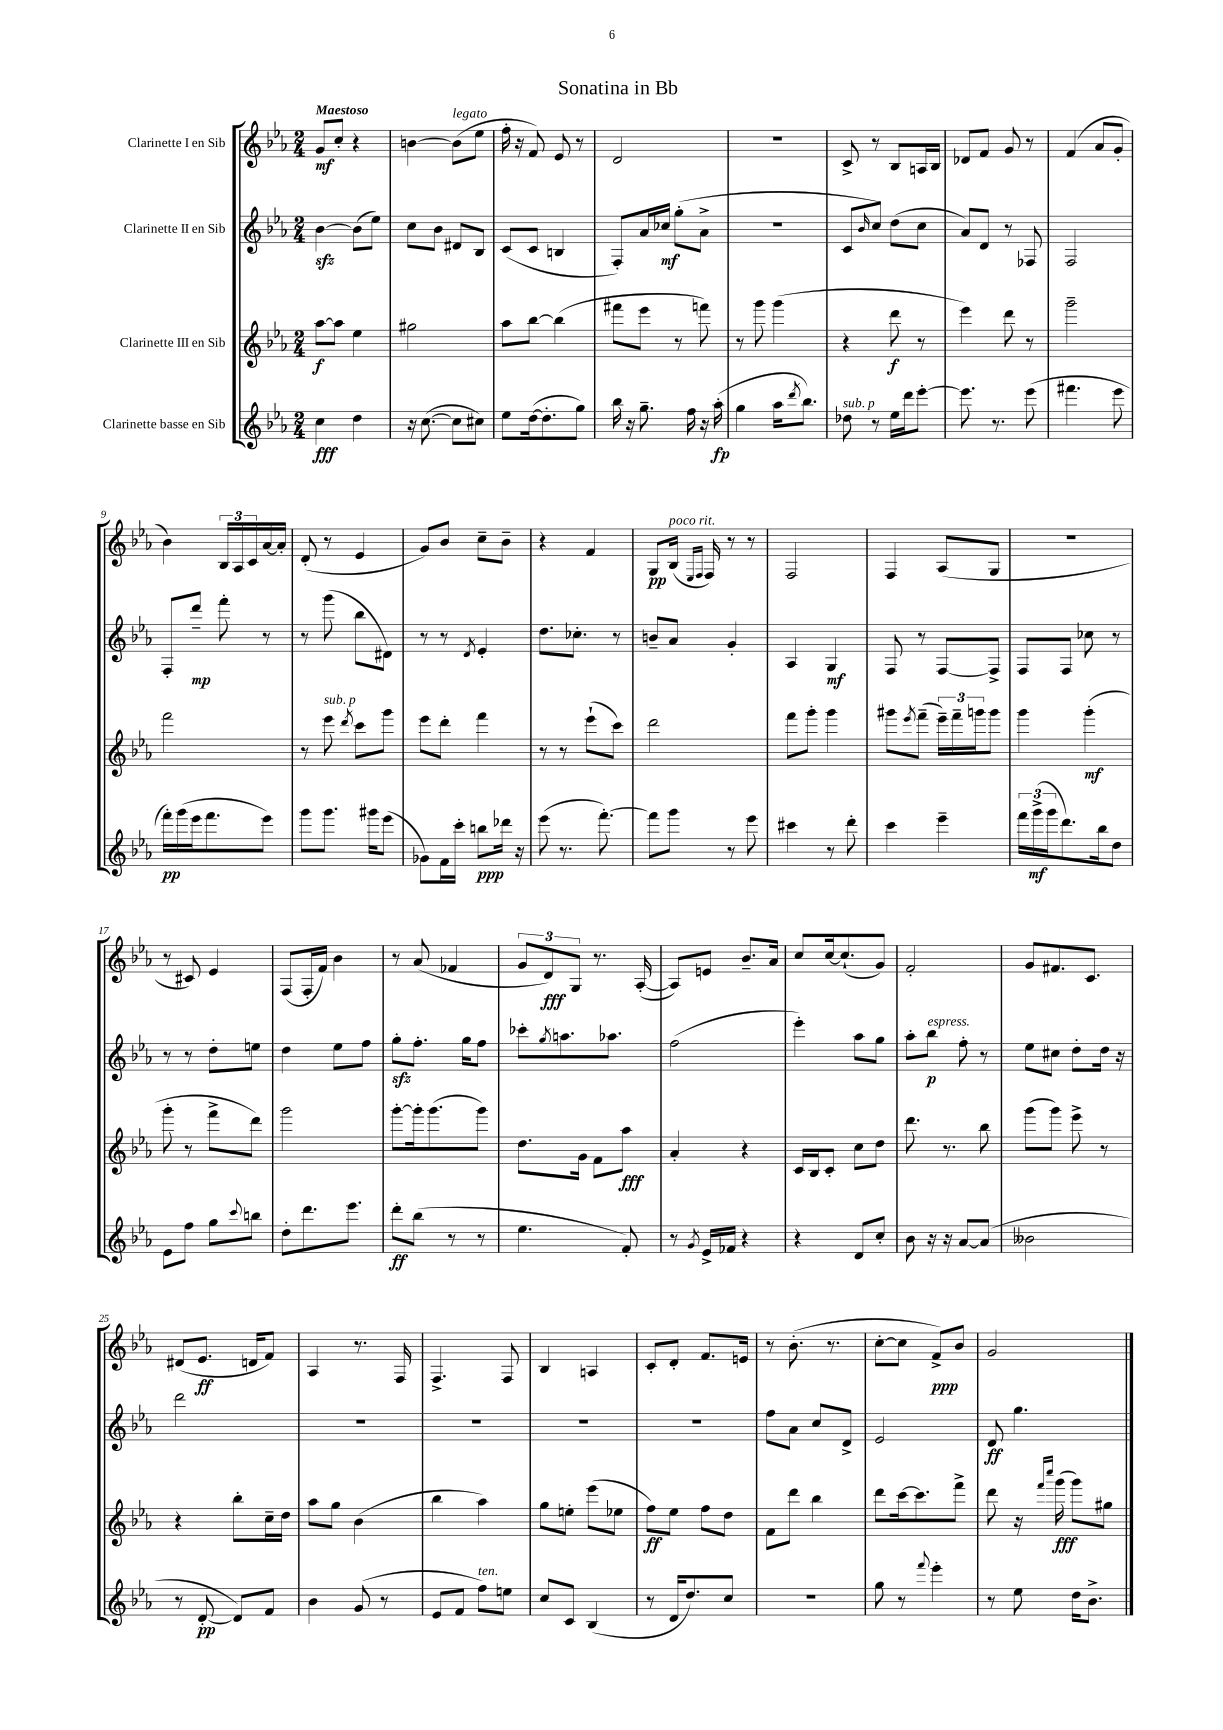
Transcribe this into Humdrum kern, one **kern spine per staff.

**kern	**kern	**kern	**kern
*staff4	*staff3	*staff2	*staff1
*clefG2	*clefG2	*clefG2	*clefG2
*k[b-e-a-]	*k[b-e-a-]	*k[b-e-a-]	*k[b-e-a-]
*M2/4	*M2/4	*M2/4	*M2/4
4cc\	[8aa-\L	[4b-\	8g/L
.	8aa-\]J	.	8cc'/J
4dd\	4ee-\	(8b-\]L	4r
.	.	8ee-\J)	.
=	=	=	=
16r	2gg#\	8cc\L	[4b\
([8.cc\	.	.	.
.	.	8b-\J	.
8cc\]L	.	8d#/L	(8b\]L
8cc#\J)	.	8B-/J	8ee-\J
=	=	=	=
8ee-\L	8aa-\L	(8c/L	16ff'\
.	.	.	16r
([16dd\k	[8bb-\J	8c/J	8f/)
8.dd'\]	.	.	.
.	(4bb-\]	4B/	8e-/
8gg\J)	.	.	8r
=	=	=	=
16bb-\	8fff#\L	8F'/L)	2d/
16r	.	.	.
8.gg~\	8eee-\J	16a-/L	.
.	.	16cc-/JJ	.
.	8r	(8gg'\L	.
16ff\	.	.	.
16r	8fff\)	8a-^\J	.
(16aa-'\	.	.	.
=	=	=	=
4gg\	8r	2r	2r
.	8ggg\	.	.
16aa-\LK	(4ggg\	.	.
8qddd/	.	.	.
8.bb-\J)	.	.	.
=	=	=	=
8dd-\	4r	8c/L	8c^/
.	.	16qqb-/	.
8r	.	8cc/J)	8r
16ee-\LL	8ddd\	(8dd\L	8B-/L
16ddd\J	.	.	.
[8eee-'\J	8r	8cc\J	16A/L
.	.	.	16B-/JJ
=	=	=	=
8.eee-\]	4eee-\)	8a-/L)	8d-/L
.	.	8d/J	8f/J
8.r	.	.	.
.	8ddd\	8r	8g/
(8eee-\	8r	8F-/	8r
=	=	=	=
4.fff#\	2ggg~\	2F/	(4f/
.	.	.	8a-/L
8eee-\	.	.	8g'/J
=	=	=	=
16fff'\LL)	2fff\	8F'/L	4b-\)
(16ggg\	.	.	.
16eee-\J	.	8ddd~/J	.
8.fff\	.	.	.
.	.	8fff'\	24B-/LL
.	.	.	24A-/
.	.	.	24c/
8eee-\J)	.	8r	[16a-/
.	.	.	16a-'/]JJ
=	=	=	=
8ggg\L	8r	8r	(8d'/
8.ggg\J	8eee-\	(8ggg\	8r
.	8qddd/	.	.
.	8ccc\L	8bb-\L	4e-/
16ggg#\LK	.	.	.
(8eee-\J	8ggg\J	8d#\J)	.
=	=	=	=
8g-\L)	8eee-\L	8r	8g/L)
16f\L	8ddd'\J	8r	8b-/J
16ccc'\JJ	.	.	.
.	.	8qd/	.
8bb\L	4fff\	4e-'/	8cc~\L
16ddd-\Jk	.	.	8b-~\J
16r	.	.	.
=	=	=	=
(8eee-\	8r	8.dd\L	4r
8.r	8r	.	.
.	.	8.cc-'\J	.
.	(8eee-`\L	.	4f/
[8.fff'\)	.	.	.
.	8ccc\J)	8r	.
=	=	=	=
8fff\]L	2ddd\	8b~/L	8G/L
8ggg\J	.	8a-/J	(16B-/Jk
.	.	.	16qqE-/LL
.	.	.	16qqF/JJ
.	.	.	16F/)
8r	.	4g'/	8r
8eee-\	.	.	8r
=	=	=	=
4ccc#\	8fff\L	4A-/	2F/
.	8ggg'\J	.	.
8r	4ggg\	4G/	.
8ddd'\	.	.	.
=	=	=	=
4ccc\	8ggg#\L	8F/	4F/
.	8qeee-/	.	.
.	(8fff~\J	8r	.
4eee-~\	24eee-~\LL)	[8F/L	(8A-/L
.	24fff~\	.	.
.	24ggg\J	.	.
.	8ggg\J	8F^/]J	8G/J
=	=	=	=
24fff\LL	4ggg\	8F/L	2r
(24ggg^\	.	.	.
24ggg\J	.	.	.
8.ddd\)	.	8F/J	.
.	(4ggg'\	8cc-\	.
16bb-\k	.	.	.
8dd\J	.	8r	.
=	=	=	=
8e-\L	8ggg'\	8r	8r
8ff\J	8r	8r	8c#/)
8gg\L	8fff^\L	8dd'\L	4e-/
8qqccc/	.	.	.
8bb\J	8ddd\J)	8ee\J	.
=	=	=	=
8dd'\L	2ggg\	4dd\	(8F/L
8.ddd\	.	.	16F'/L
.	.	.	16f/JJ)
.	.	8ee-\L	4b-\
8.eee-\J	.	.	.
.	.	8ff\J	.
=	=	=	=
8ddd'\L	[8ggg'\L	8gg'\L	8r
(8bb-\J	16ggg'\]k	8.ff'\J	(8a-/
.	(8.ggg\	.	.
8r	.	.	4f-/
.	.	16gg\LK	.
8r	8ggg\J)	8ff\J	.
=	=	=	=
4.ee-\	8.dd\L	8ccc-'\L	12g/L
.	.	.	12d/)
.	.	8qgg/	.
.	.	8.aa\	.
.	.	.	12G/J
.	16g\Jk	.	.
.	8f\L	.	8.r
.	.	8.aa-\J	.
8f'/)	8aa-\J	.	.
.	.	.	([16A-'/
=	=	=	=
8r	4a-'/	(2ff\	8A-/]L)
8qg/	.	.	.
16e-^/LL	.	.	8e/J
16f-/JJ	.	.	.
4r	4r	.	8.b-~/L
.	.	.	16a-/Jk
=	=	=	=
4r	16c/LL	4eee-'\)	8cc/L
.	16B-/J	.	.
.	8c'/J	.	[16cc/k
.	.	.	(8.cc`/]
8d/L	8cc\L	8aa-\L	.
8cc'/J	8dd\J	8gg\J	8g/J)
=	=	=	=
8b-\	8.ddd\	8aa-'\L	2f'/
16r	.	8bb-\J	.
16r	8.r	.	.
[8a-/L	.	8ff'\	.
(8a-/]J	8bb-\	8r	.
=	=	=	=
2b--\	(8ggg\L	8ee-\L	8g/L
.	8ggg\J)	8cc#\J	8.f#/
.	8eee-^\	8dd'\L	.
.	.	.	8.c/J
.	8r	16dd\Jk	.
.	.	16r	.
=	=	=	=
8r	4r	2ddd\	(8d#/L
[8d'/	.	.	8.e-/J
8d/]L)	8bb-'\L	.	.
.	.	.	16d/LK
8f/J	16cc~\L	.	8f/J)
.	16dd\JJ	.	.
=	=	=	=
4b-\	8aa-\L	2r	4A-/
.	8gg\J	.	.
(8g/	(4b-\	.	8.r
8r	.	.	.
.	.	.	16F/
=	=	=	=
8e-/L	4bb-\	2r	4.F^/
8f/J	.	.	.
8ff\L)	4aa-\)	.	.
8ee\J	.	.	8F/
=	=	=	=
8cc/L	8gg\L	2r	4B-/
8c/J	8ee'\J	.	.
(4B-/	(8eee-\L	.	4A/
.	8ee-\J	.	.
=	=	=	=
8r	8ff\L)	2r	8c'/L
16d/LK	8ee-\J	.	8d'/J
8.dd/)	.	.	.
.	8ff\L	.	8.f/L
8cc/J	8dd\J	.	.
.	.	.	16e/Jk
=	=	=	=
2r	8f\L	8ff\L	8r
.	8ddd\J	8a-\J	(8.b-'\
.	4bb-\	8cc/L	.
.	.	.	8.r
.	.	8d^/J	.
=	=	=	=
8gg\	8ddd\L	2e-/	[8cc'\L
8r	[16ccc\k	.	8cc\]J
.	8.ccc\]	.	.
8qqfff/	.	.	.
4eee-'\	.	.	8f^/L)
.	8fff^\J	.	8b-/J
=	=	=	=
8r	8ddd\	8d/	2g/
8ee-\	16r	4.gg\	.
.	16qqfff/LL	.	.
.	16qqcccc/JJ	.	.
.	(16ggg\	.	.
16dd\LK	8ggg\L)	.	.
8.b-^\J	.	.	.
.	8gg#\J	.	.
==	==	==	==
*-	*-	*-	*-
